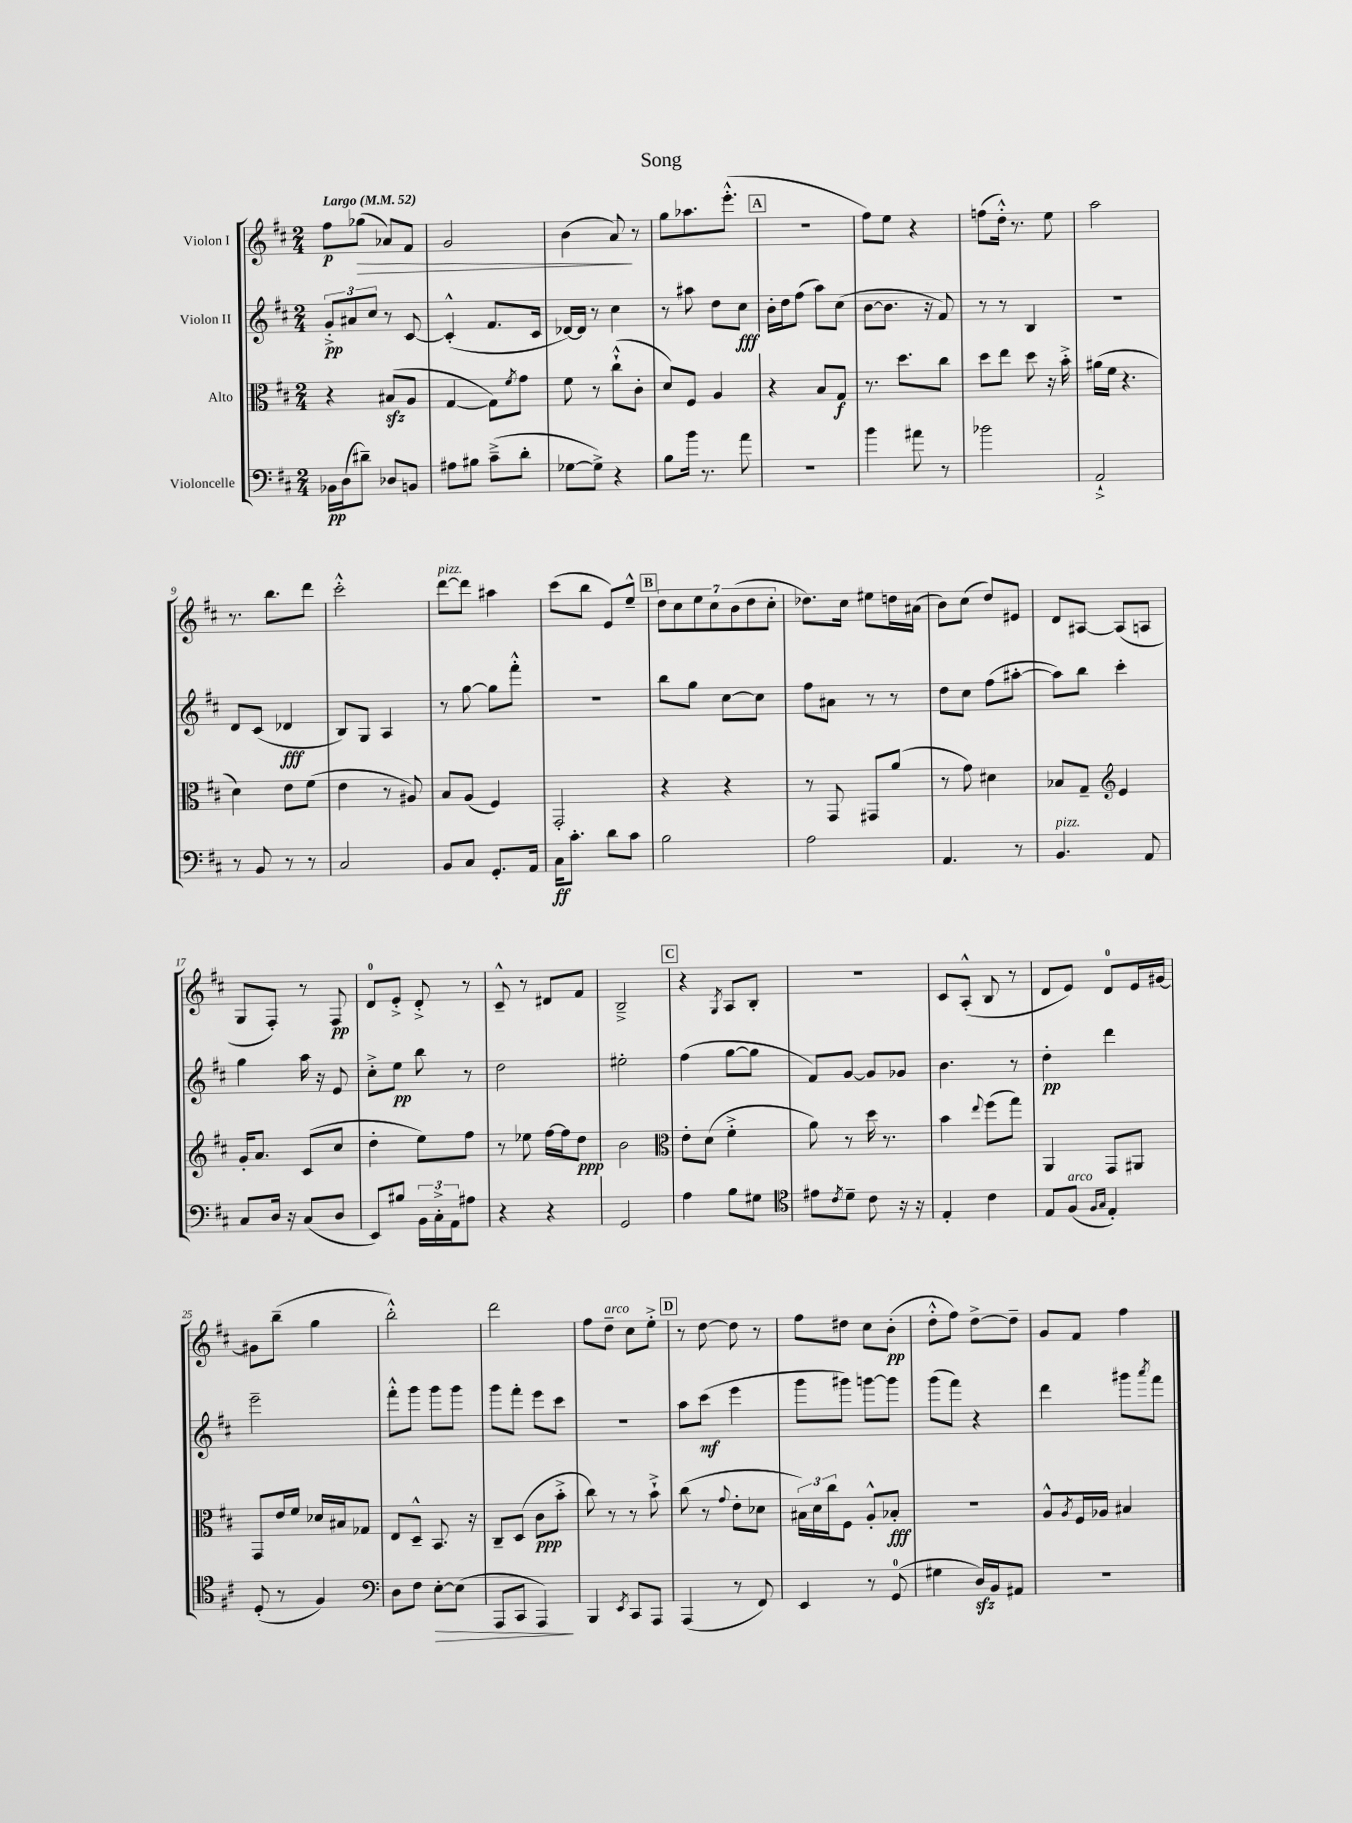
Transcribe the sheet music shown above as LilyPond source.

\header { title = "Song" }
<<
\new StaffGroup <<
\new Staff = "s0" \with { instrumentName = "Violon I" } {
    \clef treble \key d \major \numericTimeSignature \time 2/4 \tempo "Largo" 4 = 52
    fis''8\p ges''8\>( aes'8) fis'8 |
    g'2 |
    b'4( a'8\!) r8 |
    g''8 aes''8. e'''8.-.-^( |
    \mark \markup { \box "A" } R2 |
    fis''8) e''8 r4 |
    f''8( d''16-.-^) r8. e''8 |
    a''2 |
    r8. b''8. d'''8 |
    cis'''2-.-^ |
    d'''8~^\markup { \italic "pizz." } d'''8 ais''4 |
    cis'''8( b''8 e'8) e''8---^ |
    \mark \markup { \box "B" } \tuplet 7/4 { d''8 cis''8 e''8 cis''8 b'8( d''8 cis''8-. } |
    des''8.) cis''16 eis''8 d''16 ais'16( |
    b'8) cis''8( d''8) eis'8 |
    d'8 ais8~ ais8( a8 |
    g8 fis8-.) r8 fis8\pp |
    d'8-0 e'8-.-> d'8-.-> r8 |
    cis'8---^ r8 dis'8 fis'8 |
    b2---> |
    \mark \markup { \box "C" } r4 \acciaccatura { g8 } a8 b8-. |
    r2 |
    cis'8 a8-.-^( b8 r8 |
    d'8 e'8) d'8-0 e'16 gis'16~ |
    gis'8 b''8--( g''4 |
    b''2-.-^) |
    d'''2 |
    fis''8 d''8--^\markup { \italic "arco" } cis''8 e''8-.-> |
    \mark \markup { \box "D" } r8 d''8~ d''8 r8 |
    fis''8 dis''8 cis''8 b'8-.\pp( |
    d''8-.-^ fis''8) d''8~-> d''8-- |
    g'8 fis'8 fis''4 \bar "|." |
}
\new Staff = "s1" \with { instrumentName = "Violon II" } {
    \clef treble \key d \major \numericTimeSignature \time 2/4
    \tuplet 3/2 { g'8-.->\pp ais'8 cis''8 } r8 cis'8~ |
    cis'4-.-^( fis'8. cis'16 |
    des'16~) des'16 r8 cis''4 |
    r8 ais''8 d''8 cis''8\fff |
    \mark \markup { \box "A" } b'16-. d''16 fis''8( a''8) cis''8( |
    b'8~ b'8. r16 fis'8) |
    r8 r8 b4 |
    r2 |
    d'8 cis'8( des'4\fff |
    b8) g8 a4 |
    r8 g''8~ g''8 fis'''8-.-^ |
    R2 |
    \mark \markup { \box "B" } b''8 g''8 cis''8~ cis''8 |
    fis''8 ais'8 r8 r8 |
    d''8 cis''8 fis''8( ais''8~-. |
    ais''8) b''8 cis'''4-. |
    g''4 a''16 r16 e'8 |
    cis''8-.-> e''8\pp b''8 r8 |
    d''2 |
    eis''2-. |
    \mark \markup { \box "C" } fis''4( g''8~ g''8 |
    fis'8) g'8~ g'8 ges'8 |
    b'4. r8 |
    d''4-.\pp d'''4 |
    e'''2-- |
    fis'''8-.-^ g'''8 g'''8 g'''8 |
    g'''8 fis'''8-. e'''8 cis'''8 |
    R2 |
    \mark \markup { \box "D" } a''8 cis'''8\mf( e'''4 |
    g'''8 gis'''8) g'''8~ g'''8 |
    g'''8( fis'''8) r4 |
    d'''4 gis'''8 \acciaccatura { a'''8 } fis'''8 \bar "|." |
}
\new Staff = "s2" \with { instrumentName = "Alto" } {
    \clef alto \key d \major \numericTimeSignature \time 2/4
    r4 bis8\sfz( a8 |
    g4~ g8) \acciaccatura { fis'8 } g'8 |
    fis'8 r8 cis''8-!-^( cis'8-. |
    d'8) fis8 a4 |
    \mark \markup { \box "A" } r4 b8 g8\f |
    r8. d''8. cis''8 |
    d''8 e''8 d''8 r16 b'16-.-> |
    ais'16( fis'16 r4. |
    d'4) e'8 fis'8( |
    e'4 r8 ais8) |
    b8 a8( fis4) |
    g,2-. |
    \mark \markup { \box "B" } r4 r4 |
    r8 g,8 gis,8 a'8( |
    r8 g'8) dis'4 |
    bes8 g8-- \clef treble e'4 |
    g'16-. a'8. cis'8( cis''8 |
    d''4-. e''8) fis''8 |
    r8 ees''8 fis''16~ fis''16 d''8\ppp |
    b'2 |
    \mark \markup { \box "C" } \clef alto e'8-. d'8( fis'4-.-> |
    a'8) r8 d''16 r8. |
    b'4 \appoggiatura { e''8 } fis''8( g''8) |
    a,4 g,8 ais,8 |
    g,8 e'16 fis'16 des'16 bis16 ges8 |
    e8 d8---^ b,8. r16 |
    cis8-- d8( cis'8\ppp b'8-.-> |
    cis''8) r8 r8 b'8-!-> |
    \mark \markup { \box "D" } cis''8( r8 \appoggiatura { g'8 } e'8-. des'8 |
    \tuplet 3/2 { bis16) d'16 cis''16 } fis8 a8-.-^ bes8-.\fff |
    R2 |
    a8-^ \acciaccatura { a8 } fis16 aes16 bis4 \bar "|." |
}
\new Staff = "s3" \with { instrumentName = "Violoncelle" } {
    \clef bass \key d \major \numericTimeSignature \time 2/4
    bes,16\pp d16( dis'8--) des8 b,8 |
    ais8 bis8 cis'8--->( d'8-. |
    ges8~ ges8->) r4 |
    b8 b'16 r8. a'8 |
    \mark \markup { \box "A" } R2 |
    b'4 ais'8 r8 |
    bes'2 |
    a,2-!-> |
    r8 b,8 r8 r8 |
    cis2 |
    b,8 cis8 g,8.-. a,16 |
    cis16\ff cis'8.-. d'8 cis'8 |
    \mark \markup { \box "B" } b2 |
    a2 |
    a,4. r8 |
    b,4.^\markup { \italic "pizz." } a,8 |
    cis8 d16 r16 cis8( d8 |
    e,8) bis8 \tuplet 3/2 { b,16 cis16-.-> a,16 } ais8 |
    r4 r4 |
    g,2 |
    \mark \markup { \box "C" } a4 b8 gis8 |
    \clef tenor eis'8 \acciaccatura { cis'8 } d'8-- cis'8 r16 r16 |
    e4-. cis'4 |
    e8 fis8^\markup { \italic "arco" }( \grace { fis16 g16 } e4-.) |
    d8-.( r8 fis4) |
    \clef bass d8 fis8 e8~-.\> e8( |
    a,,8 cis,8 a,,4\!) |
    b,,4 \acciaccatura { e,8 } cis,8 a,,8 |
    \mark \markup { \box "D" } a,,4( r8 fis,8) |
    e,4 r8 g,8-0( |
    gis4 d16\sfz) b,16 ais,8 |
    R2 \bar "|." |
}
>>
>>
